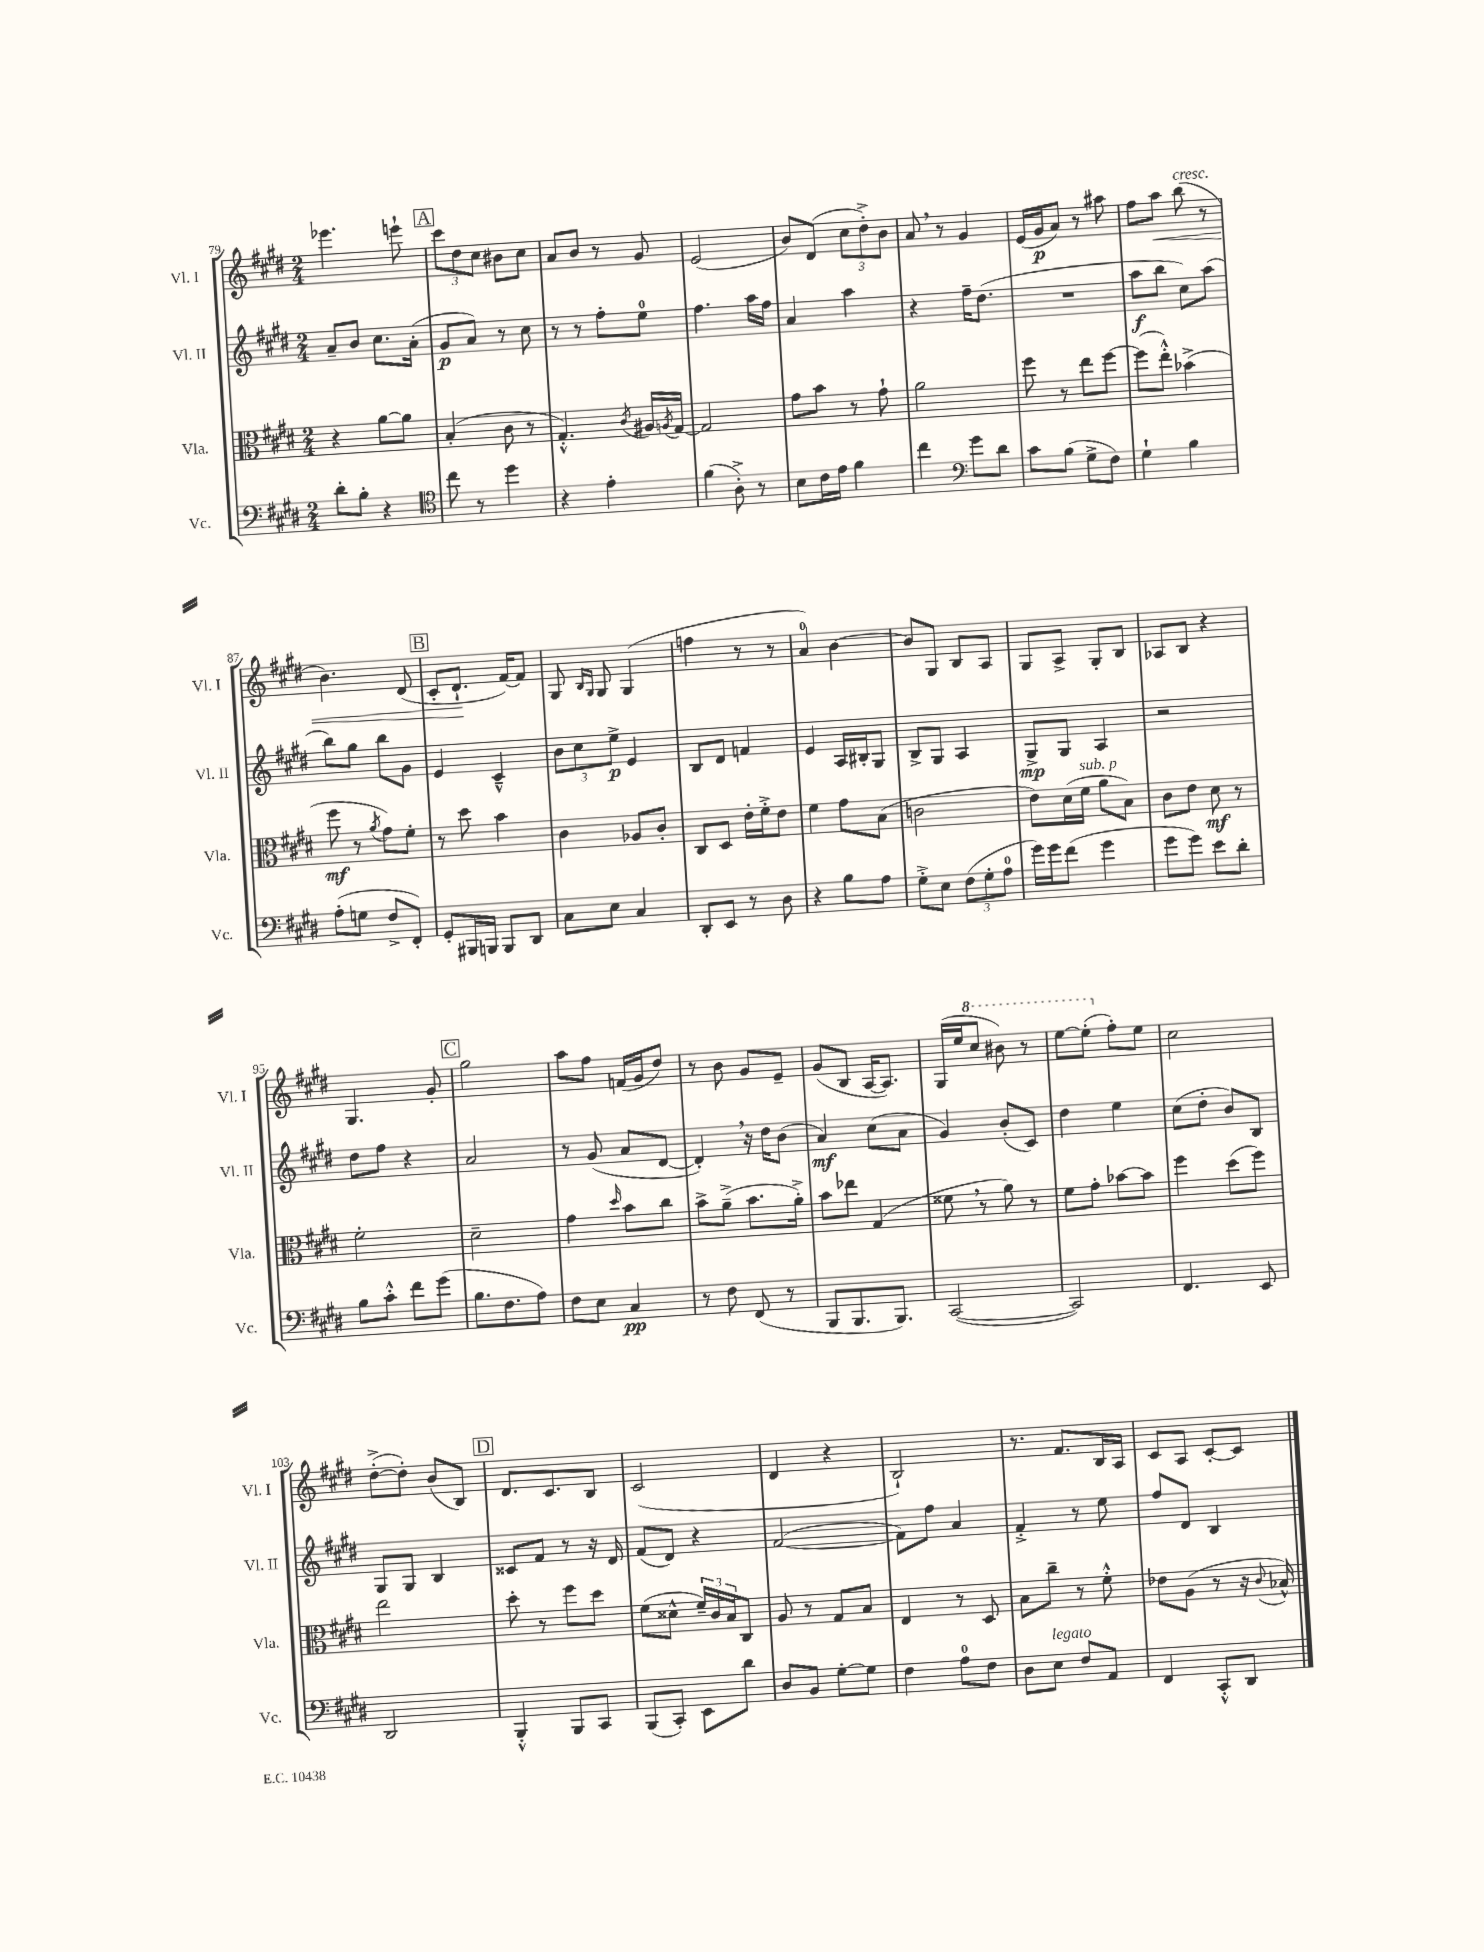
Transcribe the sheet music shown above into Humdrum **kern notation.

**kern	**kern	**kern	**kern
*staff4	*staff3	*staff2	*staff1
*clefF4	*clefC3	*clefG2	*clefG2
*k[f#c#g#d#]	*k[f#c#g#d#]	*k[f#c#g#d#]	*k[f#c#g#d#]
*M2/4	*M2/4	*M2/4	*M2/4
8d#'	4r	8a~	4.eee-
8B'	.	8b	.
4r	[8a	8.cc#	.
.	8a]	.	8eee`
.	.	(16a'	.
=	=	=	=
*clefC4	*	*	*
8cc#	(4B'	8g#	12ccc#
.	.	.	12dd#
8r	.	8a)	.
.	.	.	12cc#
4dd#	8c#	8r	8b#
.	8r	8cc#	8cc#
=	=	=	=
4r	4.G#'^^)	8r	8a
.	.	8r	8b
4e'	.	8ff#'	8r
.	8qc#	.	.
.	16A#	8ee	8g#
.	8qA	.	.
.	[16G#	.	.
=	=	=	=
(4f#	2G#]	4.ff#	(2e
8A'^)	.	.	.
8r	.	16aa	.
.	.	16ff#	.
=	=	=	=
8B	8g#	4a	8b)
16c#	8b	.	(8d#
16e	.	.	.
4f#	8r	4aa	12cc#
.	.	.	12dd#'^)
.	8g#`	.	.
.	.	.	12b
=	=	=	=
4cc#	2a	4r	8a
.	.	.	8r
*clefF4	*	*	*
8g#	.	16ff#~	4g#
.	.	(8.dd#	.
8d#	.	.	.
=	=	=	=
8c#	8ff#	2r	(16e
.	.	.	16g#
(8B	8r	.	8a)
8G#^	8ee	.	8r
8F#)	[8ff#	.	8aa#
=	=	=	=
4G#`	(8ff#]	8aa	8ff#
.	8ee'^^)	8bb	8aa
4B	(4b-^	8cc#)	(8bb
.	.	(8aa	8r
=	=	=	=
(8A'	8ff#	8bb)	4.b)
8G	8r	8gg#	.
.	8qa	.	.
8F#^	8g#)	8bb	.
8FF#')	8f#'	8g#	(8d#
=	=	=	=
8GG#'	8r	4e	8c#'
16BBB#	8dd#	.	8.d#`
16BBB	.	.	.
8BBB	4b	4c#~^^	.
.	.	.	[16f#)
8DD#	.	.	8f#]
=	=	=	=
8C#	4c#	12b	8G#
.	.	12cc#	.
.	.	.	16qqB
.	.	.	16qqG#
8E	.	.	8G#
.	.	12ee^	.
4C#	8A-	4e	(4G#
.	8c#'	.	.
=	=	=	=
8DD#'	8C#	8B	4ff
8EE	8D#	8d#	.
8r	16e'	4f	8r
.	16f#'^	.	.
8D#	8e	.	8r
=	=	=	=
4r	4f#	4e	4a)
8B	8g#	16A	[4b
.	.	16B#'	.
8A	(8B	8G#	.
=	=	=	=
8G#'^	2c	8B^	8b]
8E	.	8G#	8G#
(12F#	.	4A	8B
12G#'	.	.	.
.	.	.	8A
12A	.	.	.
=	=	=	=
16g#)	8e)	8G#^	8G#
16g#	.	.	.
(8f#	(16d#	8G#	8A^
.	16f#	.	.
4g#	8a	4A	8G#'
.	8B)	.	8B
=	=	=	=
8g#	8c#	2r	8A-
8g#)	8e	.	8B
8e	8d#	.	4r
8d#'	8r	.	.
=	=	=	=
8B	2f#'	8dd#	4.G#
8c#'^^	.	8ff#	.
8f#	.	4r	.
(8g#	.	.	8g#'
=	=	=	=
8.B	2d#~	2a	2gg#
8.F#	.	.	.
8A)	.	.	.
=	=	=	=
8F#	4g#	8r	8aa
8E	.	(8g#	8ff#
.	16qqdd#	.	.
4C#	8b	8a	(16f
.	.	.	16g#
.	8cc#	[8d#	8dd#)
=	=	=	=
8r	8b^	4d#'])	8r
8F#	(8a~^	.	8b
(8FF#	8.b	16r	8g#
.	.	16dd#	.
8r	.	(8b	8e~
.	16a'^)	.	.
=	=	=	=
8BBB	8b	4a)	(8g#
8.BBB	8ee-	.	8B
.	(4G#	(8cc#	[16A
8.BBB)	.	.	8.A])
.	.	8a	.
=	=	=	=
([2CC#	8f##	4g#)	(16G#
.	.	.	16ee
.	8r	.	8ccc#
.	8a)	(8b'	8bb#)
.	8r	8c#)	8r
=	=	=	=
2CC#])	8f#	4dd#	[8eee
.	8g#'	.	(8eee']
.	[8b-	4ee	8ff#')
.	8b-]	.	8ee
=	=	=	=
4.FF#	4ff#	(8cc#	2cc#
.	.	8dd#'	.
.	(8dd#	8b)	.
8EE	8ff#)	8B	.
=	=	=	=
2DD#	2ee	8G#	([8dd#'^
.	.	8G#	8dd#'])
.	.	4B	(8b
.	.	.	8B)
=	=	=	=
4BBB'^^	8dd#'	8c##	8.d#
.	8r	8f#	.
.	.	.	8.c#
8BBB	8ff#	8r	.
8CC#	8dd#	16r	8B
.	.	16d#	.
=	=	=	=
(8BBB	(8f#	(8f#	(2c#
8CC#')	8d##^^	8d#)	.
8EE	24f#~)	4r	.
.	24c#	.	.
.	24B	.	.
8d#	8C#	.	.
=	=	=	=
8D#	8A	([2f#	4d#
8BB	8r	.	.
[8G#'	8G#	.	4r
8G#]	8B	.	.
=	=	=	=
4F#	4E	8f#])	2B`)
.	.	8ff#	.
8A	8r	4a	.
8F#	8D#	.	.
=	=	=	=
8D#	8B	4f#'^	8.r
8E	8cc#~	.	.
.	.	.	8.f#
8F#	8r	8r	.
8AA	8f#'^^	8ee	16B
.	.	.	16A
=	=	=	=
4FF#	8e-	8ff#	8c#
.	(8A	8d#	8A
8CC#'^^	8r	4B	[8c#'
8DD#	16r	.	8c#]
.	8qqc#	.	.
.	16B-^^)	.	.
==	==	==	==
*-	*-	*-	*-
